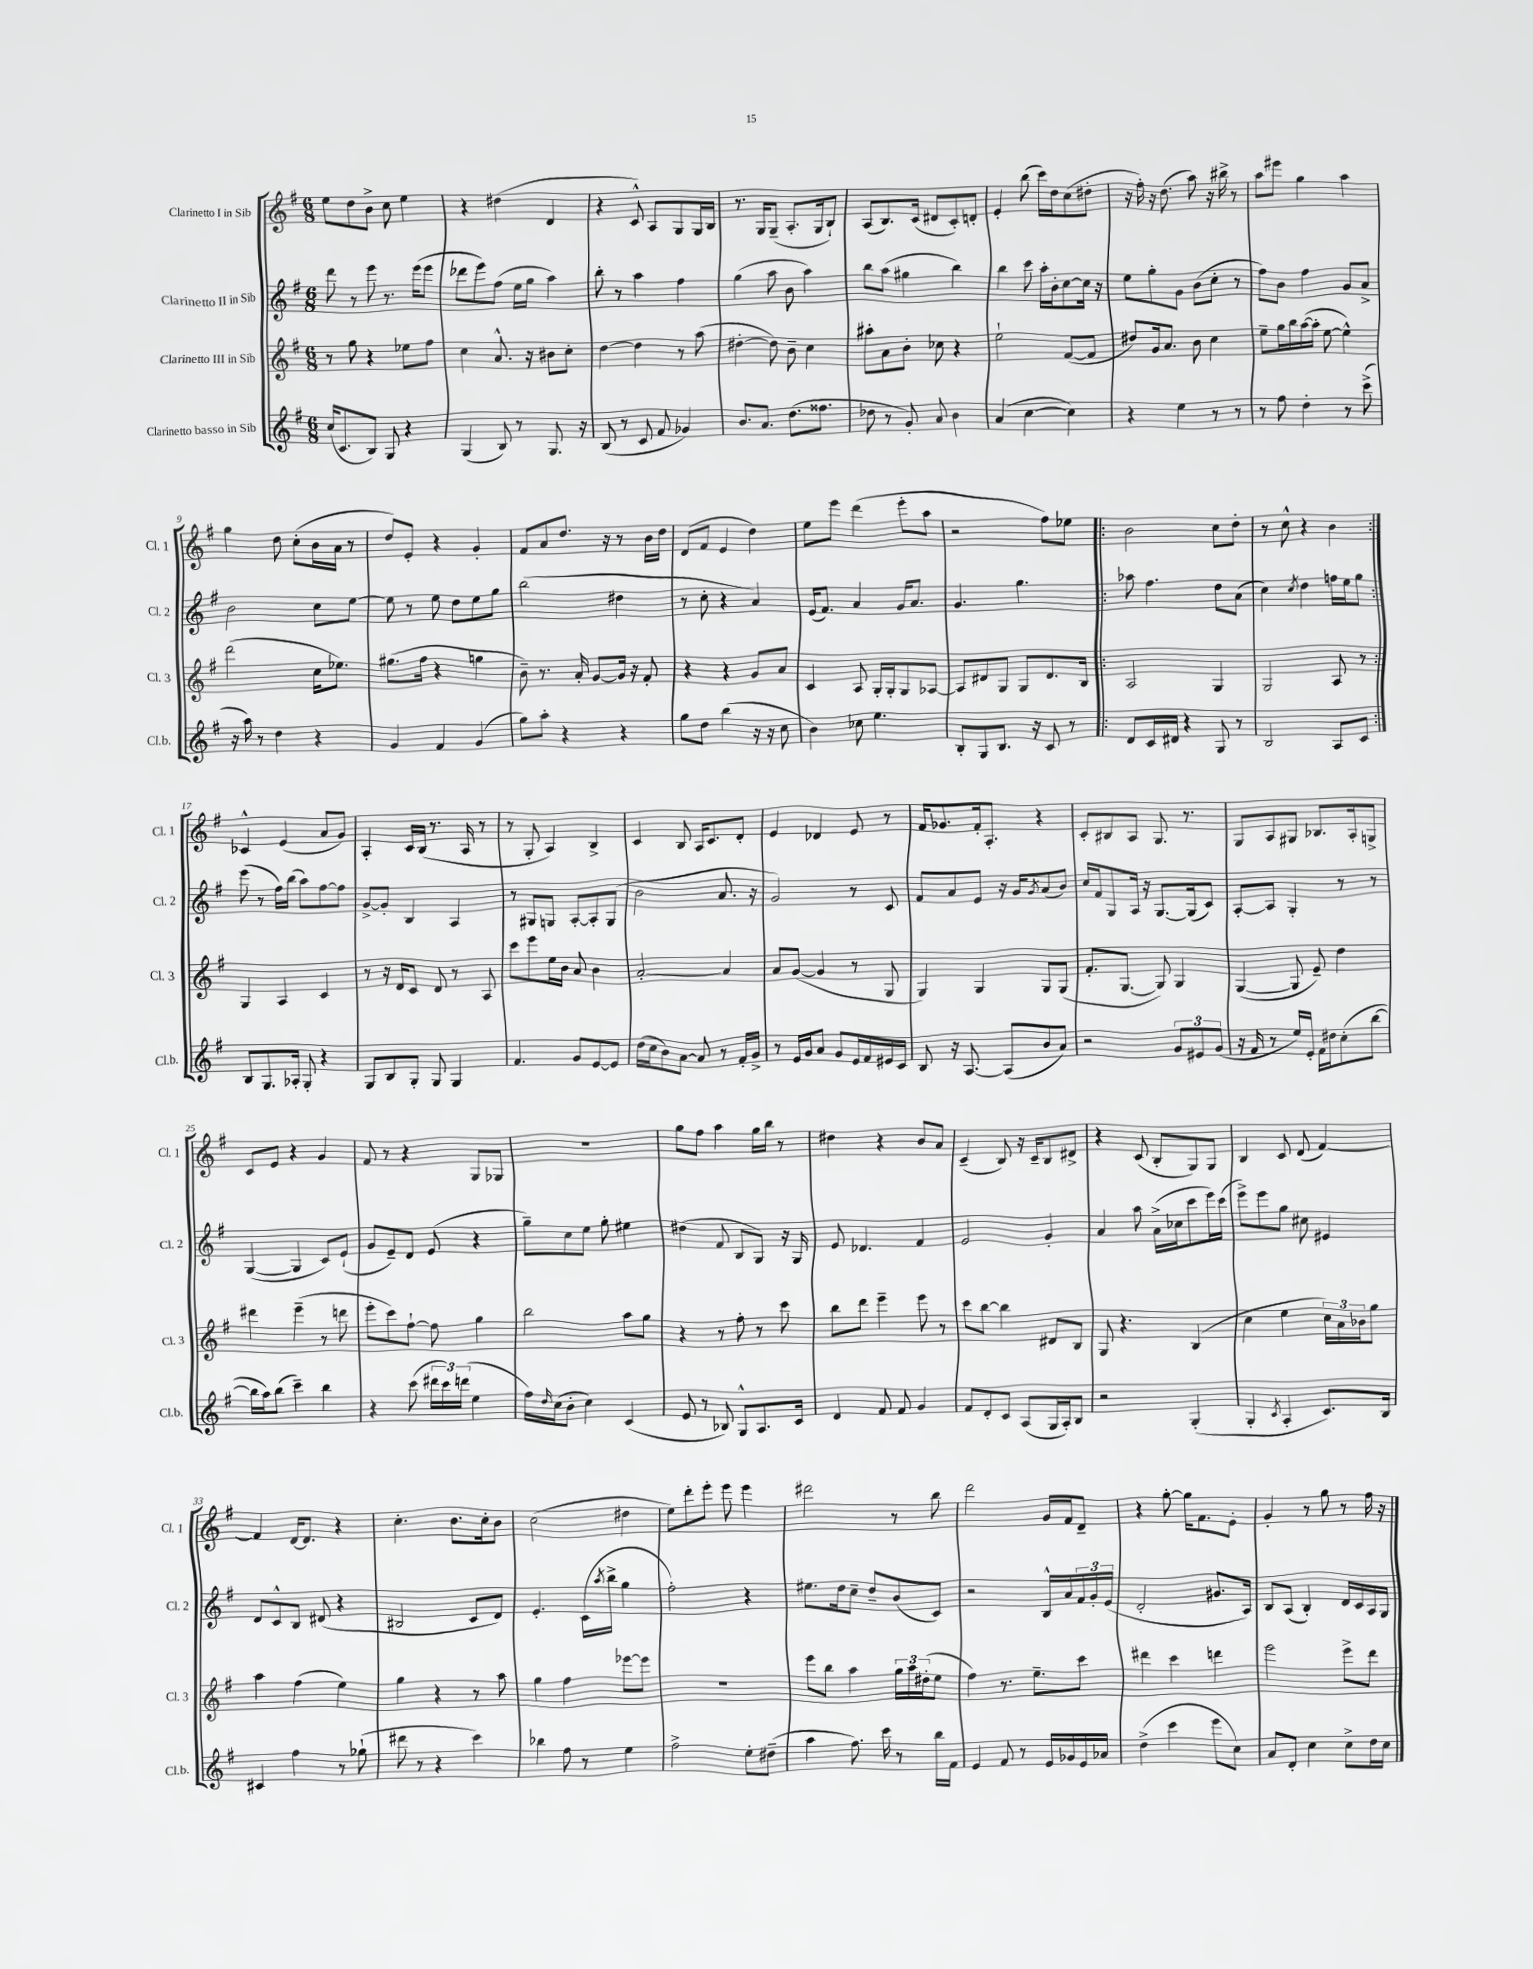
<<
\new StaffGroup <<
\new Staff = "s0" \with { instrumentName = "Clarinetto I in Sib" shortInstrumentName = "Cl. 1" } {
    \clef treble \key g \major \numericTimeSignature \time 6/8
    e''8 d''8 b'8-> c''8 e''4 |
    r4 dis''4( d'4 |
    r4 c'8-^) a8 g8 g16 b16 |
    r8. g16 g8--( a8.-. g16 b8-!) |
    a8( b8.) c'16( dis'8 c'8-.) d'8-. |
    e'4-. b''8( c'''16) d''16 c''8( dis''8-. |
    r16 fis''16-.) r16 d''8.( a''8) r16 bis''16-> r8 |
    a''8 eis'''8 g''4 a''4 |
    g''4 d''8 c''8-.( b'16 a'16 r8 |
    d''8) e'8-. r4 g'4-. |
    fis'8 a'8 d''8. r16 r8 b'16 d''16 |
    d'8( fis'8 e'4 d''4) |
    e''8 e'''8 d'''4( e'''8-. a''8 |
    r2 fis''8) ees''8 |
    \repeat volta 2 { b'2 c''8 d''8-. |
    r8 c''8-^ r4 b'4 | }
    ces'4-^ e'4( a'8 g'8) |
    a4-. c'16 b16( r8. a16 r8 |
    r8 g8-. a4) b4-> |
    c'4 b8 a16 c'8. d'8-. |
    e'4 des'4 e'8 r8 |
    fis'16 ges'8. fis'16-. a8.-. r4 |
    c'8-. bis8 a8 g8. r8. |
    g8 a8 gis8 bes8. a16-. g8-> |
    c'8 e'8 r4 g'4 |
    fis'8 r8 r4 g8 ges8 |
    R2. |
    g''8 fis''8 a''4 g''16 b''16 r8 |
    dis''4 r4 b'8 a'8 |
    c'4--( b8) r16 c'16-- b8 dis'8-> |
    r4 c'8( b8-. g8) g8 |
    b4 c'8 d'8( fis'4~) |
    fis'4 d'16~ d'8. r4 |
    c''4.-. b'8. c''16-. b'8 |
    c''2( dis''4 |
    e''8) d'''8-. e'''8-. e'''8 e'''4 |
    dis'''2 r8 b''8 |
    d'''2 g'16 fis'16 d'8-- |
    r4 g''8~-. g''16 fis'8. e'8-. |
    g'4-. r8 g''8 r8 fis''16 r16 \bar "|." |
}
\new Staff = "s1" \with { instrumentName = "Clarinetto II in Sib" shortInstrumentName = "Cl. 2" } {
    \clef treble \key g \major \numericTimeSignature \time 6/8
    d'''8 r8 e'''8 r8. e'''16( e'''8 |
    des'''8 e'''8) fis''8( e''16 g''16 a''4) |
    b''8-. r8 a''4 fis''4 |
    g''4( a''8 b'8 a''4) |
    b''8 a''8( gis''4 b''4) |
    b''4 c'''8 a''16-. b'16-. c''8~ c''16 r16 |
    e''8 g''8-. g'8 b'8( c''8-. r8 |
    fis''8) b'8 fis''4 g'8 a'8-> |
    b'2 c''8 e''8~ |
    e''8 r8 e''8 d''8 e''8 g''8 |
    b''2( dis''4 |
    r8 c''8-. r4 a'4) |
    e'16( fis'8.) a'4 g'16 a'8. |
    g'4. g''4. |
    \repeat volta 2 { aes''8 fis''4. d''8 a'8( |
    c''4) \acciaccatura { c''8 } d''4 f''16 e''16 g''8 | }
    e'''8( r8 fis''16) b''16( a''8) fis''8~ fis''8 |
    g'8~-> g'8-. b4 a4 |
    r8 gis8 g8 a8~-. a8-. g8( |
    b'2 a'8. r16 |
    g'2) r8 c'8 |
    fis'8 a'8 e'8 r16 g'16 \acciaccatura { g'8 } a'8( b'8) |
    c''16 fis'16 g8 a16 r16 g8.~ g16( c'8) |
    a8~-. a8 g4-. r8 r8 |
    g4~( g4 c'8) e'8-!( |
    g'8 e'8--) d'8 e'8( r4 |
    g''8--) c''8 e''8 g''8-. eis''4 |
    dis''4( fis'8 b8 g8) r16 g16 |
    e'8 des'4. fis'4 |
    e'2 g'4-. |
    a'4 a''8 a'16->( ces''16 c'''8 e'''16) c'''16( |
    e'''8->) e'''8 g''8 cis''8 eis'4 |
    d'8 c'8-^ b8 dis'8( r4 |
    bis2 c'8 d'8) |
    e'4.-. c'16( \acciaccatura { a''8 } b''16-> g''4 |
    fis''2-.) r4 |
    eis''8. d''16 c''8-- d''8-- b'8( c'8) |
    r2 b16-^ a'16 \tuplet 3/2 { fis'16 g'16-. e'16( } |
    d'2-. gis'8. a16) |
    b8 a8( b4-.) d'16 c'16 a16 g16 \bar "|." |
}
\new Staff = "s2" \with { instrumentName = "Clarinetto III in Sib" shortInstrumentName = "Cl. 3" } {
    \clef treble \key g \major \numericTimeSignature \time 6/8
    r8 g''8 r4 ees''8 fis''8 |
    c''4 a'8.-^ r16 bis'8 c''8-. |
    d''4~ d''4 r8 a''8( |
    dis''4~-. dis''8) b'8-- c''4 |
    ais''8-. a'8 b'8-. ces''8 r4 |
    e''2-! fis'8~( fis'8 |
    dis''8) g'16 a'8. b'8 c''4 |
    e''8-- g''16 b''16 a''16~( a''16-. e''8~ e''4-^) |
    d'''2( c''16 ees''8.) |
    gis''8.( fis''16 r4 g''4 |
    b'8--) r8. a'16-. g'8~ g'16 r16 fis'8-. |
    r4 r4 g'8 a'8 |
    c'4 a8 g16-. g16-. g8 aes8~ |
    aes8 dis'8 g8 g8 dis'8. b16 |
    \repeat volta 2 { a2 g4 |
    g2 a8 r8 | }
    g4 a4 c'4 |
    r8 r16 d'16 c'8 d'8 r8 a8 |
    c'''8 e'''8 e''16 b'16 a'8 b'4 |
    a'2~-. a'4 |
    a'8 g'8~( g'4 r8 g8 |
    g4) g4 g8 g8( |
    fis'8.-. g8.~ g8) g4 |
    g4~( g8 e'8--) d''4 |
    dis'''4 e'''4--( r8 d'''8 |
    e'''8-. c'''8) fis''8~-! fis''8 g''4 |
    b''2 a''8 g''8 |
    r4 r8 fis''8-. r8 c'''8 |
    b''8 d'''8 e'''4-- e'''8 r8 |
    c'''8 b''8~ b''4 dis'8 b8 |
    g8 r4. b4( |
    c''4 e''4 \tuplet 3/2 { c''16) a'16 bes'16 } g''8 |
    a''4 fis''4( e''4) |
    g''4 r4 r8 a''8 |
    g''4 fis''4 ees'''8~ ees'''8 |
    R2. |
    e'''8 b''8 a''4 \tuplet 3/2 { g''16 a''16 dis''16-.( } e''8 |
    fis''4) r8. e''8.-- c'''8 |
    dis'''4 c'''4 d'''4 |
    e'''2 e'''8-> d'''8 \bar "|." |
}
\new Staff = "s3" \with { instrumentName = "Clarinetto basso in Sib" shortInstrumentName = "Cl.b." } {
    \clef treble \key g \major \numericTimeSignature \time 6/8
    c''16( c'8. b8) g8 r4 |
    g4( b8) r8 g8. r16 |
    b8( r8 c'8 fis'8 ges'4) |
    b'8. a'8. d''8.( fisis''8. |
    des''8 r8 g'8-.) a'8 b'4 |
    a'4( c''4~ c''4) |
    r4 e''4 r8 r8 |
    r8 fis''8 d''4-. r8 c'''8->( |
    r16 a''16) r8 d''4 r4 |
    g'4 fis'4 g'4( |
    g''8) a''8-. r4 r4 |
    g''8 d''8 b''4( r16 r16 c''8 |
    b'4) ces''8 e''4. |
    b8-. g8 b8. r16 c'8 r8 |
    \repeat volta 2 { d'8 c'16 dis'16 r4 g8 r8 |
    b2 a8 c'8 | }
    b8 g8. aes16-. g8-. r4 |
    g8 b8 g8-. g8 g4 |
    fis'4. g'8 e'8~ e'8 |
    d''16( c''16 b'8) a'8~ a'8 r8 fis'16-. g'16-> |
    r8 e'16 g'16 a'8 g'8 e'16 fis'16 eis'16 c'16 |
    b8 r16 a8.~ a8( b'8 a'8) |
    r2 \tuplet 3/2 { g'8 eis'8 g'8( } |
    r16 fis'16 r8 e''16) e'16-. fis'16 dis''16 c''8-.( b''8~ |
    b''16 a''16) b''8( c'''4--) b''4 |
    r4 c'''8( \tuplet 3/2 { dis'''16 c'''16) d'''16( } e''4 |
    fis''16) \grace { d''16 } c''16( b'8-. c''4) c'4( |
    e'8 r8 bes8) g8-^ a8. c'16 |
    d'4 fis'8 fis'8 g'4 |
    fis'8 d'8-. c'8 a8( g16 a16-.) b8 |
    r2 g4-.( |
    g4-. \acciaccatura { c'8 } a4-. c'8.) b16 |
    cis'4 fis''4 r8 ges''8-!( |
    dis'''8 r8 r4 c'''4) |
    bes''4 fis''8 r8 e''4 |
    fis''2-> e''8-. dis''8--( |
    a''4 fis''8.) c'''16 r8 b''16 fis'16 |
    e'4 fis'8 r8 e'16 ges'16 e'16 aes'16 |
    d''4->( c'''4 e'''8 c''8) |
    a'8 d'8-. c''4 c''8-> d''16 c''16 \bar "|." |
}
>>
>>
